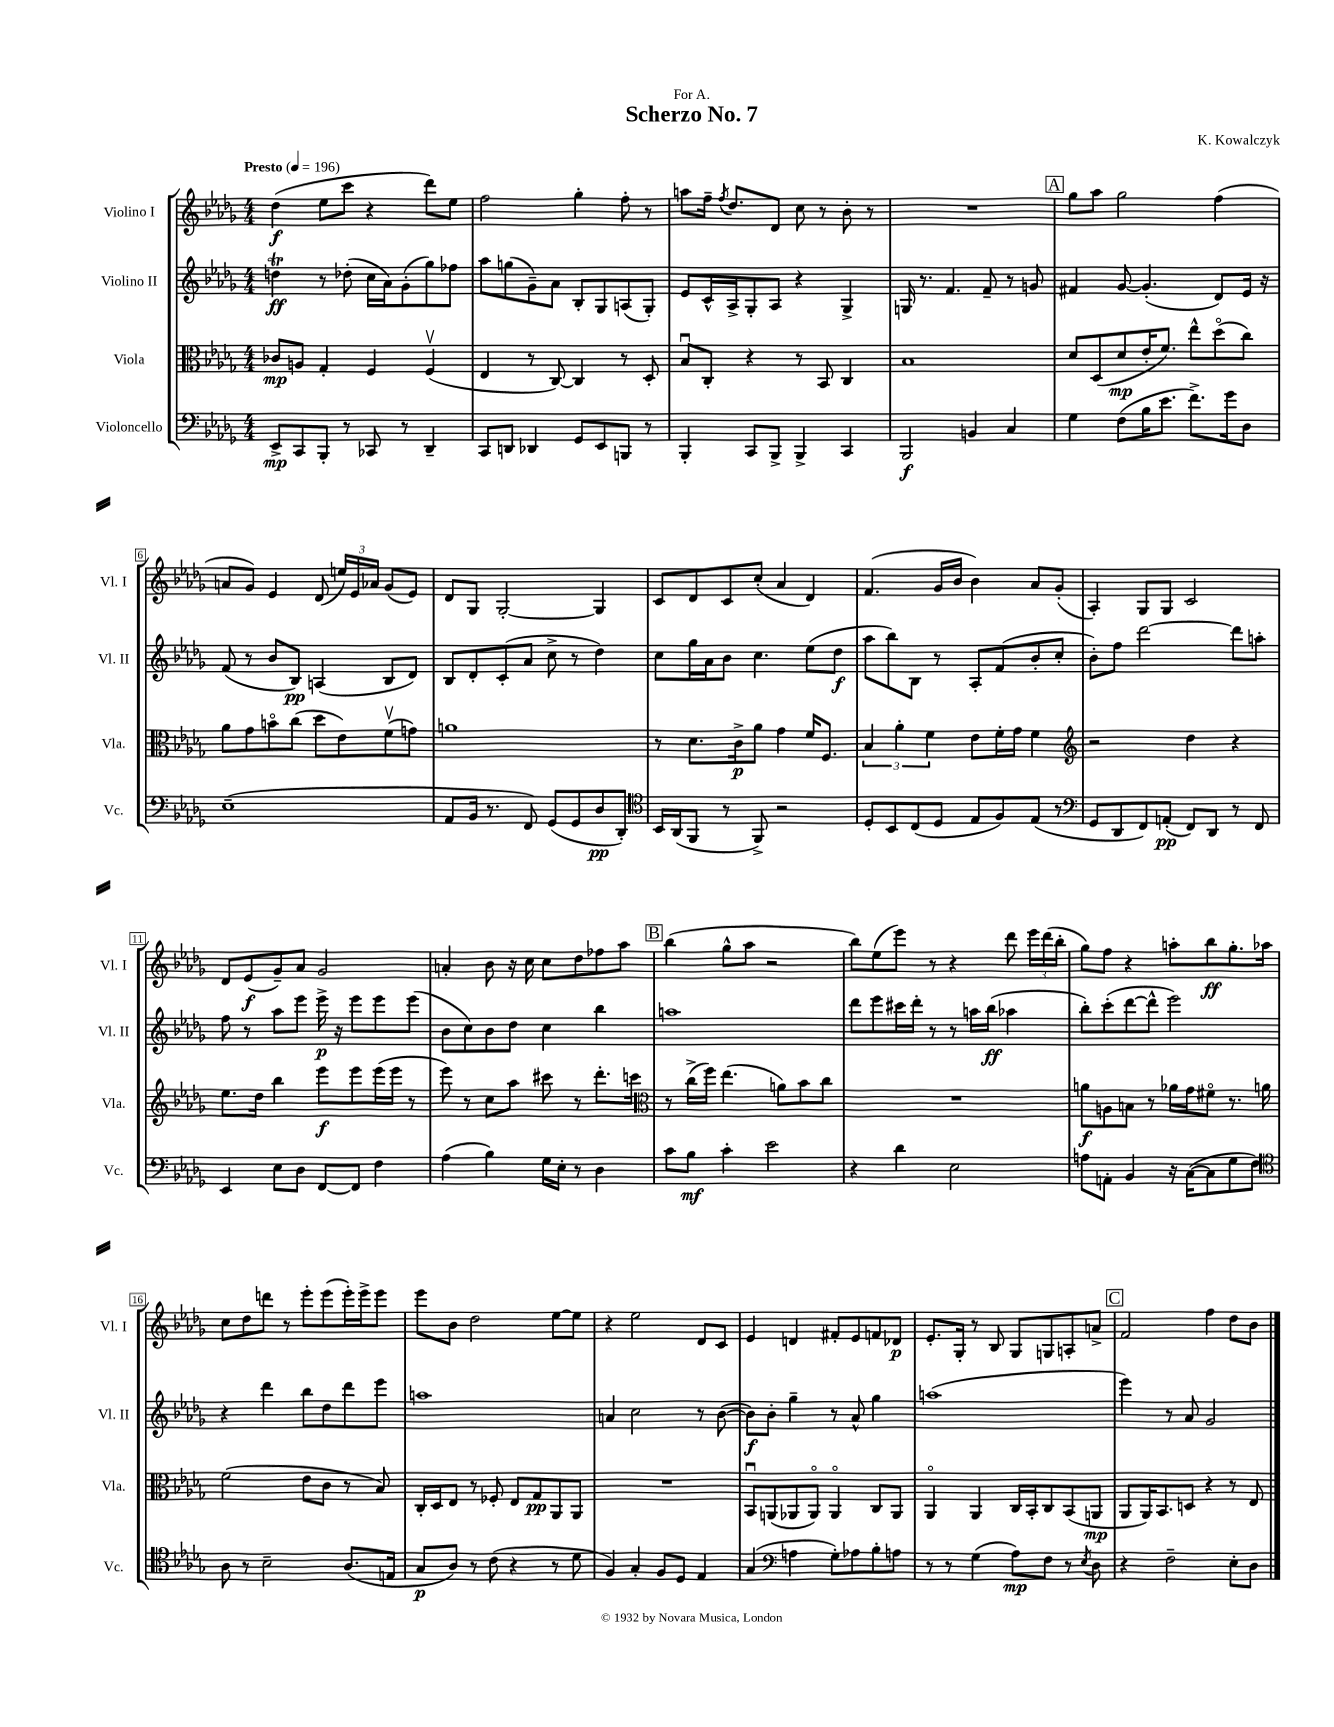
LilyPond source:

\header { title = "Scherzo No. 7" composer = "K. Kowalczyk" dedication = "For A." }
<<
\new StaffGroup <<
\new Staff = "s0" \with { instrumentName = "Violino I" shortInstrumentName = "Vl. I" } {
    \clef treble \key des \major \numericTimeSignature \time 4/4 \tempo "Presto" 4 = 196
    \autoBeamOff des''4\f( ees''8[ c'''8] r4 des'''8[) ees''8] |
    f''2 ges''4-. f''8-. r8 |
    a''8[ f''16]-- \acciaccatura { f''8 } des''8.[ des'8] c''8 r8 bes'8-. r8 |
    R1 |
    \mark \markup { \box "A" } ges''8[ aes''8] ges''2 f''4( |
    a'8[ ges'8]) ees'4 des'8( \tuplet 3/2 { e''16[) ees'16 aes'16] } ges'8[( ees'8]) |
    des'8[ ges8] ges2~-. ges4 |
    c'8[ des'8 c'8 c''8]-.( aes'4 des'4) |
    f'4.( ges'16[ bes'16] bes'4) aes'8[ ges'8]-.( |
    aes4-.) ges8[ ges8] c'2 |
    des'8[ ees'8\f( ges'8--) aes'8] ges'2 |
    a'4-. bes'8 r16 c''16 c''8[ des''8 fes''8 aes''8] |
    \mark \markup { \box "B" } bes''4( ges''8[-^ aes''8] r2 |
    bes''8[) ees''8( ees'''8]) r8 r4 des'''8 \tuplet 3/2 { ees'''16[ des'''16( bes''16]-. } |
    ges''8[) f''8] r4 a''8[-. bes''8\ff ges''8.-. aes''16] |
    c''8[ des''8 d'''8] r8 ees'''8[-. ees'''8( ees'''16-.) ees'''16-> ees'''8] |
    ees'''8[ bes'8] des''2 ees''8[~ ees''8] |
    r4 ees''2 des'8[ c'8] |
    ees'4 d'4 fis'8[-. ees'8 f'8 des'8]\p |
    ees'8.[-. ges16]-. r8 bes8 ges8[ g8 a8-. a'8]-> |
    \mark \markup { \box "C" } f'2 f''4 des''8[ bes'8] \bar "|." |
}
\new Staff = "s1" \with { instrumentName = "Violino II" shortInstrumentName = "Vl. II" } {
    \clef treble \key des \major \numericTimeSignature \time 4/4
    \autoBeamOff d''4\trill\ff r8 des''8-.( c''16[ aes'16) ges'8-.( ges''8) fes''8] |
    aes''8[ g''8( ges'8--) aes'8] bes8[-. ges8 a8( ges8]-.) |
    ees'8[ c'16-^ aes16-> ges8-. aes8] r4 ges4-> |
    g16 r8. f'4. f'8-- r8 g'8 |
    \mark \markup { \box "A" } fis'4 ges'8~ ges'4.-.( des'8[) ees'16] r16 |
    f'8( r8 bes'8[ bes8]\pp) a4( bes8[ des'8]) |
    bes8[ des'8-. c'8-.( aes'8] c''8-> r8 des''4) |
    c''8[ ges''16 aes'16 bes'8] c''4. ees''8[( des''8]\f |
    aes''8[ bes''8) bes8] r8 aes8[-. f'8( bes'8-. c''8]-. |
    bes'8[-.) f''8] des'''2~ des'''8[ a''8]-. |
    f''8 r8 aes''8[ ees'''8] ees'''16->\p r16 ees'''8[ ees'''8 ees'''8]( |
    bes'8[ c''8) bes'8 des''8] c''4 bes''4 |
    \mark \markup { \box "B" } a''1 |
    des'''8[ ees'''8 cis'''16 des'''16]-. r8 r8 a''16[ bes''16]\ff( aes''4 |
    bes''8[-.) c'''8-.( des'''8~ des'''8]-^ ees'''2) |
    r4 des'''4 bes''8[ des''8 des'''8 ees'''8] |
    a''1 |
    a'4 c''2 r8 bes'8~( |
    bes'8[\f) bes'8]-. ges''4-- r8 aes'8-^ ges''4 |
    a''1( |
    \mark \markup { \box "C" } ees'''4) r8 aes'8 ges'2 \bar "|." |
}
\new Staff = "s2" \with { instrumentName = "Viola" shortInstrumentName = "Vla." } {
    \clef alto \key des \major \numericTimeSignature \time 4/4
    \autoBeamOff ces'8[\mp a8] ges4-. f4 f4\upbow( |
    ees4 r8 c8~) c4 r8 des8-. |
    bes8[\downbow c8]-. r4 r8 bes,8 c4 |
    bes1 |
    \mark \markup { \box "A" } des'8[ des8( des'8\mp ees'16-. f'8.]) ees''8[-^ des''8\flageolet( c''8]) |
    aes'8[ ges'8 b'8\flageolet c''8]( des''8[ ees'8) f'8\upbow( g'8]) |
    a'1 |
    r8 des'8.[ c'16->\p aes'8] ges'4 f'16[ f8.] |
    \tuplet 3/2 { bes4 aes'4-. f'4 } ees'8[ f'16-. ges'16] f'4 |
    \clef treble r2 des''4 r4 |
    ees''8.[ des''16] bes''4 ees'''8[\f ees'''8 ees'''16( ees'''16] r8 |
    ees'''8) r8 c''8[ aes''8] cis'''8 r8 des'''8.[-. c'''16] |
    \mark \markup { \box "B" } \clef alto r8 c''16[->( f''16]) ees''4.( a'8[) bes'8 c''8] |
    R1 |
    a'8[\f a8 b8] r8 aes'16[ ges'16 fis'8]\flageolet r8. a'16 |
    f'2( ees'8[ c'8] r8 bes8) |
    c16[-. des16 ees8] r8 fes8-. ees8[ ges8\pp aes,8 aes,8] |
    R1 |
    bes,8[\downbow a,8( aes,8 aes,8]\flageolet) aes,4\flageolet c8[ aes,8] |
    aes,4\flageolet aes,4 c16[ bes,16-. c8 bes,8( a,8]\mp |
    \mark \markup { \box "C" } aes,8[ aes,16) bes,8. d8] r4 r8 ees8 \bar "|." |
}
\new Staff = "s3" \with { instrumentName = "Violoncello" shortInstrumentName = "Vc." } {
    \clef bass \key des \major \numericTimeSignature \time 4/4
    \autoBeamOff ees,8[->\mp c,8 bes,,8]-. r8 ces,8 r8 des,4-- |
    c,8[ d,8] des,4 ges,8[ ees,8 b,,8] r8 |
    bes,,4-. c,8[ bes,,8]-> bes,,4-> c,4 |
    bes,,2\f b,4 c4 |
    \mark \markup { \box "A" } ges4 f8[( bes16 ees'8.] f'8.[->) ges'16 des8] |
    ees1--( |
    aes,8[ bes,16] r8. f,8) ges,8[( ges,8 des8\pp des,8]-.) |
    \clef tenor bes,16[ aes,16( f,8] r8 f,8->) r2 |
    des8[-. bes,8 c8( des8] ees8[ f8) ees8]( r8 |
    \clef bass ges,8[ des,8 f,8) a,8]-.\pp( f,8[) des,8] r8 f,8 |
    ees,4 ees8[ des8] f,8[~ f,8] f4 |
    aes4( bes4) ges16[ ees16]-. r8 des4 |
    \mark \markup { \box "B" } c'8[ bes8]\mf c'4-. ees'2 |
    r4 des'4 ees2 |
    a8[ a,8]-. bes,4 r16 c16[~( c8 ges8 f8]) |
    \clef tenor aes8 r8 bes2-- aes8.[( e16] |
    ges8[\p aes8]) r8 c'8( r4 r8 des'8 |
    f4) ges4-. f8[ des8] ees4 |
    ges4( \clef bass a4 ges8[-.) aes8 bes8-. a8] |
    r8 r8 ges4( aes8[\mp) f8] r8 \acciaccatura { ees8 } des8 |
    \mark \markup { \box "C" } r4 f2-- ees8[-. des8] \bar "|." |
}
>>
>>
\layout { \context { \Score \override BarNumber.stencil = #(make-stencil-boxer 0.1 0.3 ly:text-interface::print) } }
